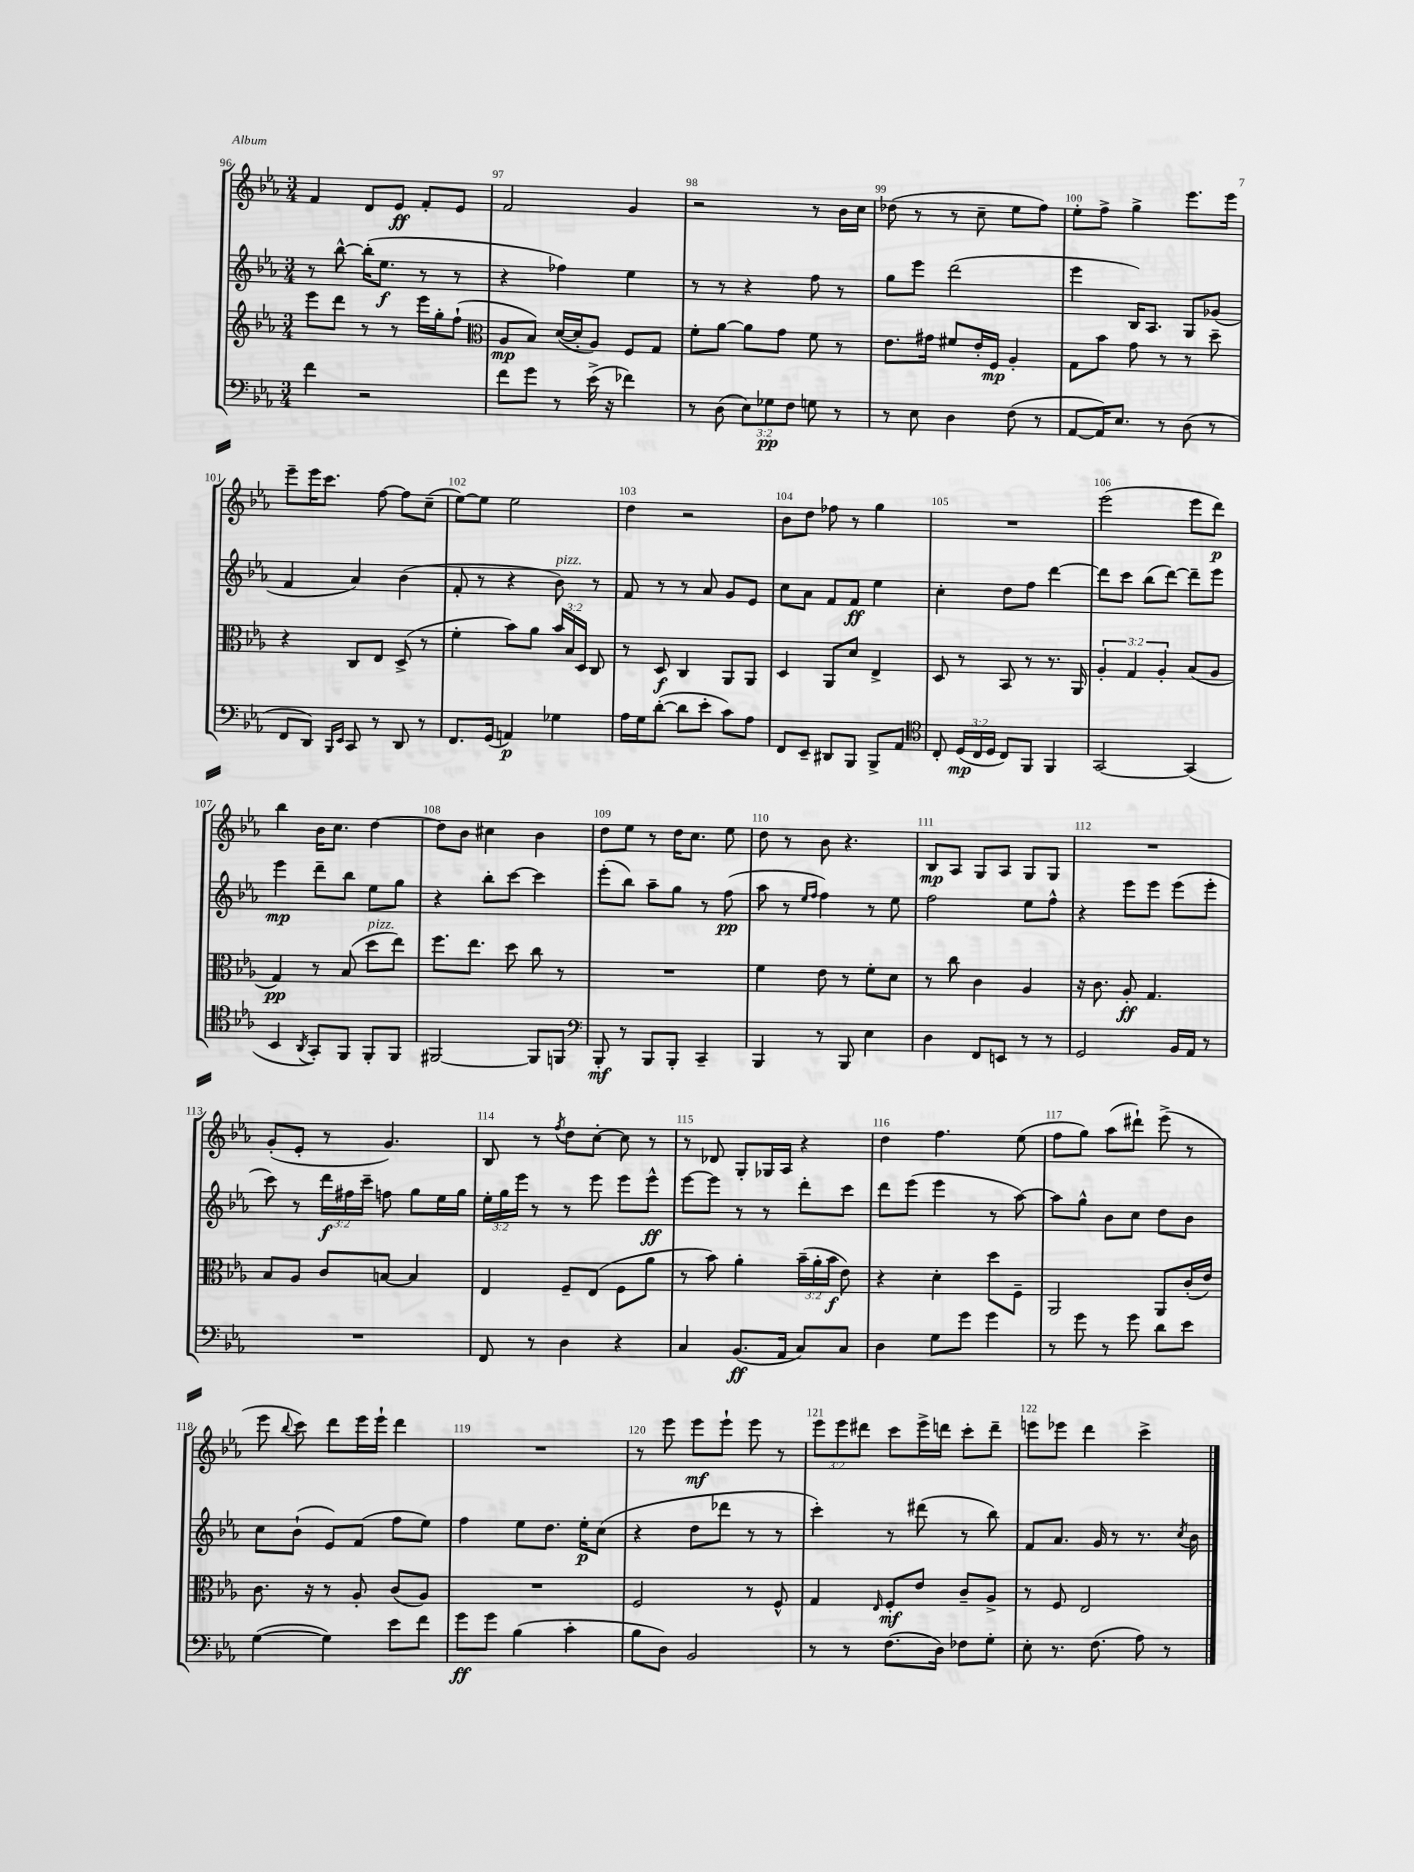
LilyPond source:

<<
\new StaffGroup <<
\new Staff = "s0" {
    \clef treble \key ees \major \numericTimeSignature \time 3/4 \override Staff.TupletNumber.text = #tuplet-number::calc-fraction-text
    \autoBeamOff f'4 d'8[ ees'8]\ff f'8[-. ees'8] |
    f'2 g'4 |
    r2 r8 bes'16[ c''16] |
    des''8( r8 r8 c''8-- ees''8[ f''8]) |
    ees''8[-. f''8]-> g''4-> ees'''8.[ ees'''16] |
    ees'''8[-- ees'''16 c'''8.] f''8~ f''8[ c''8]--( |
    ees''8[~) ees''8] ees''2 |
    d''4 r2 |
    bes'8[ d''8] fes''8 r8 g''4 |
    R2. |
    ees'''2( ees'''8[ d'''8]\p) |
    bes''4 bes'16[ c''8.] d''4~ |
    d''8[ bes'8] cis''4 bes'4 |
    d''8[ ees''8] r8 d''16[ c''8.] ees''8 |
    d''8 r8 bes'8 r4. |
    bes8[\mp aes8] g8[ aes8] g8[ g8] |
    R2. |
    g'8[-.( ees'8]-. r8 g'4.) |
    bes8 r8 \acciaccatura { f''8 } d''8[ c''8]~-. c''8 r8 |
    r8 des'8 g8[-. ges16 aes16] r4 |
    d''4 f''4. ees''8( |
    f''8[ g''8]) aes''8[( dis'''8]-!) ees'''8->( r8 |
    ees'''8 \appoggiatura { bes''8 } c'''8) d'''8[ ees'''16 ees'''16]-! d'''4 |
    R2. |
    r8 ees'''8 ees'''8[\mf ees'''8]-! ees'''8 r8 |
    \tuplet 3/2 { ees'''8[ ees'''8 dis'''8] } c'''8[ ees'''16-> d'''16] c'''8[-. d'''8]-- |
    e'''8[ ees'''8] d'''4 c'''4-> \bar "|." |
}
\new Staff = "s1" {
    \clef treble \key ees \major \numericTimeSignature \time 3/4 \override Staff.TupletNumber.text = #tuplet-number::calc-fraction-text
    \autoBeamOff r8 bes''8~-^ bes''16[-.( ees''8.]\f r8 r8 |
    r4 fes''4) ees''4 |
    r8 r8 r4 f''8 r8 |
    g''8[ ees'''8] d'''2( |
    ees'''4 bes16[) aes8.] g8[ ges'8]( |
    f'4 aes'4) bes'4( |
    f'8-. r8 r4 bes'8^\markup { \italic "pizz." }) r8 |
    f'8 r8 r8 aes'8 g'8[ ees'8] |
    c''8[ aes'8] f'8[ f'8]\ff ees''4 |
    c''4-. d''8[ f''8] d'''4~ |
    d'''8[ c'''8] bes''8[( d'''8]~) d'''8[-- ees'''8] |
    ees'''4\mp d'''8[-- bes''8] ees''8[ g''8] |
    r4 bes''8[-. c'''8]~ c'''4 |
    ees'''8[-.( bes''8]) aes''8[-- g''8] r8 f''8\pp( |
    aes''8 r8 \grace { ees''16[ f''16] } f''4) r8 ees''8 |
    f''2 ees''8[ f''8]-^ |
    r4 ees'''8[ ees'''8] ees'''8[( ees'''8]-. |
    c'''8) r8 \tuplet 3/2 { d'''16[\f fis''16 c'''16]-- } f''8 g''8[ ees''16 g''16] |
    \tuplet 3/2 { ees''16[-. g''16 ees'''16] } r8 r8 ees'''8 ees'''8[ ees'''8]-^\ff |
    ees'''8[~ ees'''8] r8 r8 d'''8[-. c'''8] |
    d'''8[ ees'''8]( ees'''4 r8 aes''8~) |
    aes''8[ g''8]-^ bes'8[ c''8] d''8[ bes'8] |
    c''8[ bes'8]-!( ees'8[) f'8]( f''8[ ees''8]) |
    f''4 ees''8[ d''8.] ees''16[-.\p c''8]( |
    r4 d''8[ des'''8] r8 r8 |
    c'''4-.) r8 dis'''8( r8 bes''8) |
    f'8[ aes'8.] g'16 r8 r8. \acciaccatura { c''8 } bes'16 \bar "|." |
}
\new Staff = "s2" {
    \clef treble \key ees \major \numericTimeSignature \time 3/4 \override Staff.TupletNumber.text = #tuplet-number::calc-fraction-text
    \autoBeamOff ees'''8[ d'''8] r8 r8 ees'''16[ g''16-. f''8]-!( |
    \clef alto aes8[\mp bes8]) d'16[~( d'16-. aes8]) f8[ g8] |
    f'8[-. aes'8]~ aes'8[ g'8] f'8 r8 |
    ees'8.[ gis'16] fis'8[ ees'16-. f16]\mp aes4-. |
    g8[ bes'8] g'8 r8 r8 d''8-- |
    r4 c8[ ees8] d8->( r8 |
    f'4-. bes'8[) aes'8] \tuplet 3/2 { bes'16[ bes16 d16] } c8 |
    r8 d8\f c4 aes,8[ aes,8] |
    d4 aes,8[ d'8] ees4-> |
    d8 r8 bes,8 r8 r8. aes,16 |
    \tuplet 3/2 { aes4-. g4 aes4-. } bes8[( aes8] |
    g4\pp) r8 bes8( d''8[^\markup { \italic "pizz." } ees''8]) |
    f''8.[ ees''8.] d''8 c''8 r8 |
    R2. |
    f'4 ees'8 r8 f'8[-. d'8] |
    r8 c''8 c'4 aes4 |
    r16 c'8. aes8-.\ff g4. |
    bes8[ aes8] c'8[ b8]~ b4 |
    ees4 f8[-- ees8]( f8[ aes'8] |
    r8 bes'8) aes'4-. \tuplet 3/2 { bes'16[--( aes'16-. bes'16]\f } ees'8) |
    r4 d'4-. d''8[ f8]-- |
    aes,2 aes,8[ c'16-.( ees'16]) |
    c'8. r16 r8 aes8-. c'8[( aes8]) |
    R2. |
    f2 r8 f8-^ |
    g4 \grace { ees16 } f8[-.\mf ees'8] c'8[-- aes8]-> |
    r8 f8 ees2 \bar "|." |
}
\new Staff = "s3" {
    \clef bass \key ees \major \numericTimeSignature \time 3/4 \override Staff.TupletNumber.text = #tuplet-number::calc-fraction-text
    \autoBeamOff f'4 r2 |
    f'8[ g'8] r8 ees'16->( r16 fes'4) |
    r8 d8( \tuplet 3/2 { ees8[) ges8\pp f8] } g8 r8 |
    r8 ees8 d4 f8( r8 |
    aes,8[~ aes,16) ees8.] r8 d8( r8 |
    f,8[ d,8]) \grace { bes,,16[ ees,16] } c,8 r8 d,8 r8 |
    f,8.[ g,16]( a,4\p) ges4 |
    aes16[ g16 d'8]~-.( d'8[ ees'8]-. c'8[) aes8] |
    f,8[ ees,8]-- dis,8[ bes,,8] bes,,8[-> aes,8] |
    \clef tenor c8-. \tuplet 3/2 { d16[\mp( c16 d16] } c8[) f,8] f,4 |
    g,2~ g,4( |
    bes,4 \acciaccatura { aes,8 } g,8[-.) f,8] f,8[-. f,8] |
    fis,2~ fis,8[ f,8] |
    \clef bass bes,,8-.\mf r8 bes,,8[ bes,,8]-. c,4-- |
    bes,,4 r8 bes,,8 ees4 |
    d4 f,8[ e,8] r8 r8 |
    g,2 bes,16[ aes,16] r8 |
    R2. |
    f,8 r8 d4 r4 |
    c4 bes,8.[\ff( aes,16] c8[) c8] |
    d4 g8[ g'8] g'4 |
    r8 g'8 r8 g'8 d'8[ ees'8] |
    g4~( g4) ees'8[ f'8] |
    g'8[\ff g'8] bes4( c'4-. |
    bes8[ d8]) bes,2 |
    r8 r8 f8.[( d16]) fes8[ g8]-. |
    ees8-. r8. f8.( aes8) r8 \bar "|." |
}
>>
>>
\layout { \context { \Score currentBarNumber = #96 \override BarNumber.break-visibility = ##(#f #t #t) barNumberVisibility = #all-bar-numbers-visible } }
